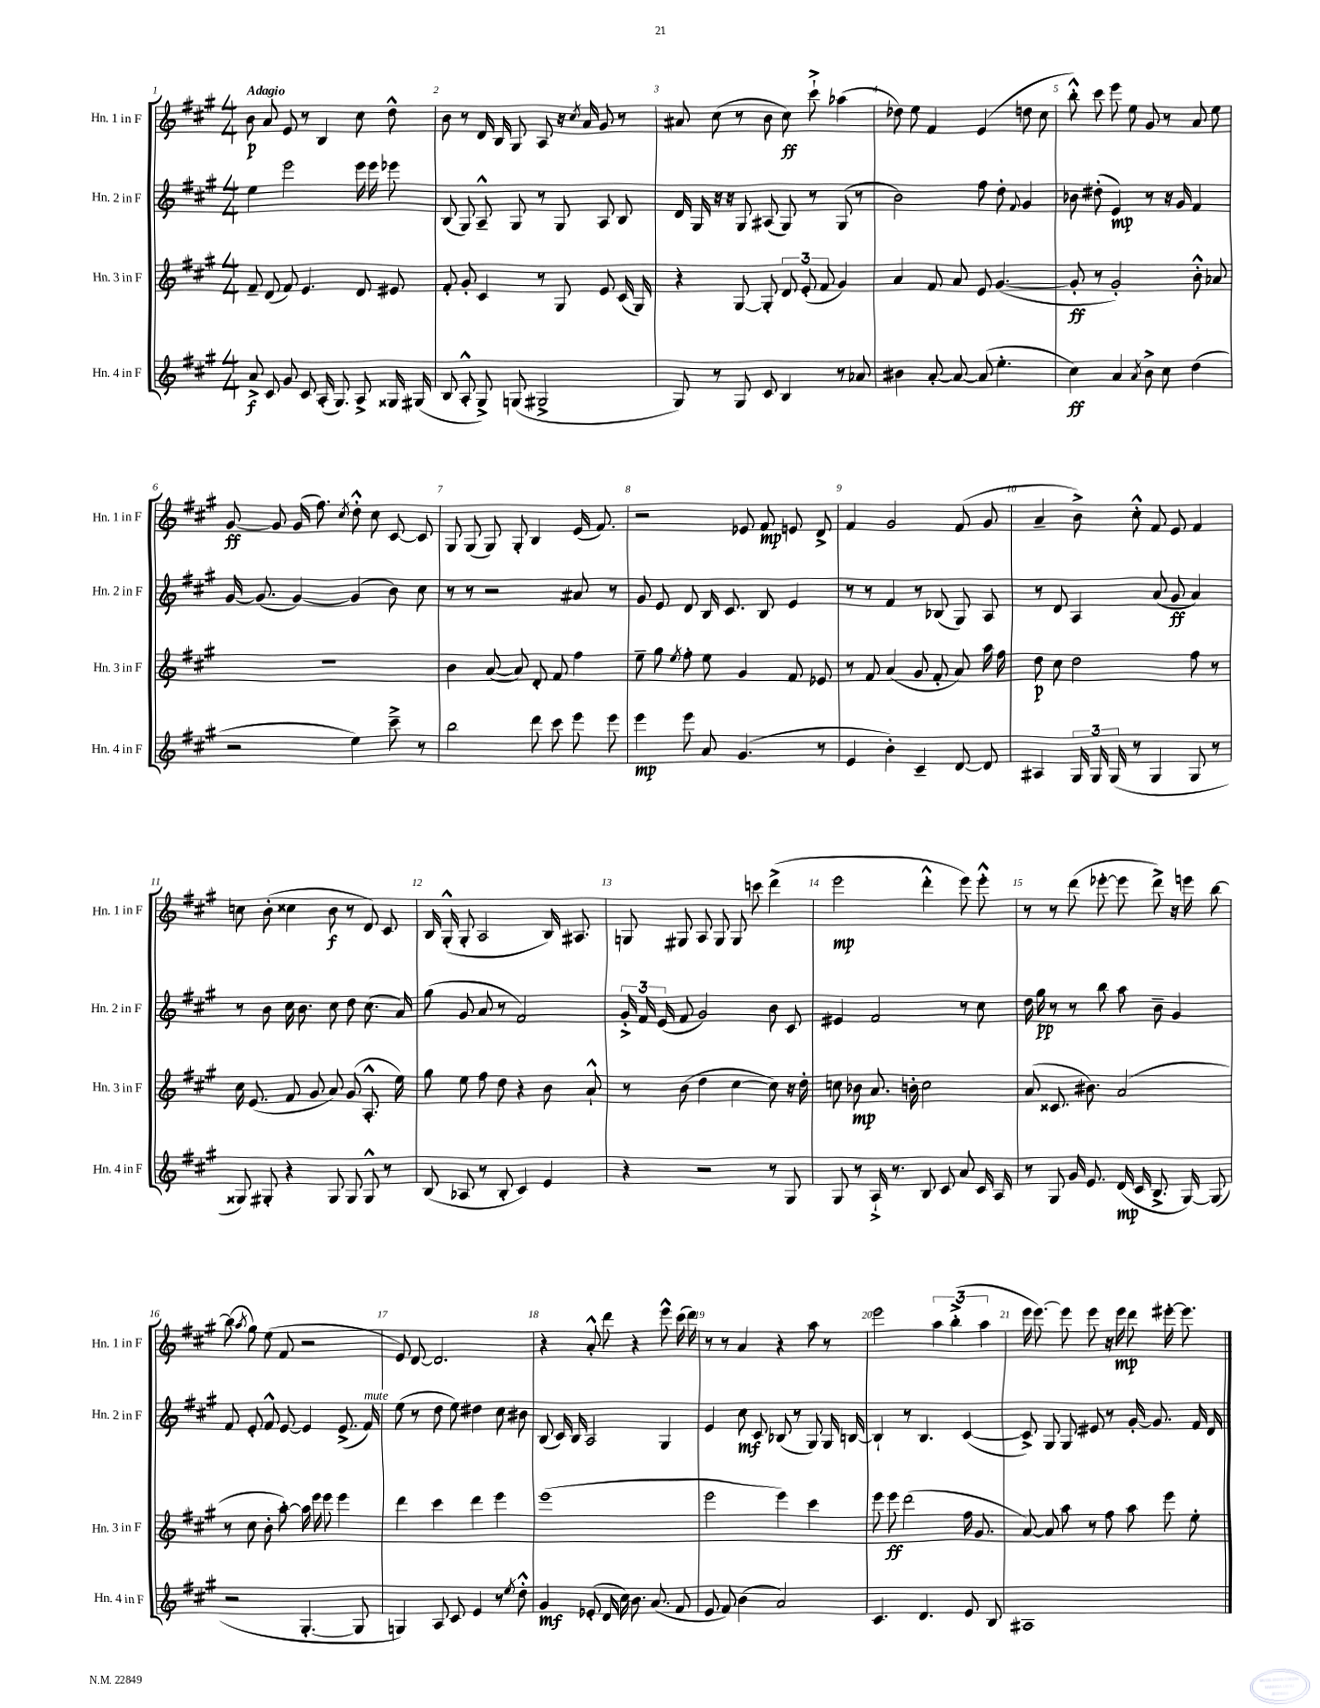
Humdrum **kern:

**kern	**dynam	**kern	**dynam	**kern	**dynam	**kern	**dynam
*part4	*part4	*part3	*part3	*part2	*part2	*part1	*part1
*staff4	*staff4	*staff3	*staff3	*staff2	*staff2	*staff1	*staff1
*I"Hn. 4 in F	*	*I"Hn. 3 in F	*	*I"Hn. 2 in F	*	*I"Hn. 1 in F	*
*I'Hn. 4 in F	*	*I'Hn. 3 in F	*	*I'Hn. 2 in F	*	*I'Hn. 1 in F	*
*clefG2	*	*clefG2	*	*clefG2	*	*clefG2	*
*k[f#c#g#]	*	*k[f#c#g#]	*	*k[f#c#g#]	*	*k[f#c#g#]	*
*M4/4	*	*M4/4	*	*M4/4	*	*M4/4	*
=1	=1	=1	=1	=1	=1	=1	=1
!	!	!	!	!	!	!LO:TX:a:B:t=Adagio	!
8a^/	f	8f#~/	.	4ee\	.	8b\	p
8c#/	.	(8d/	.	.	.	8a/	.
8g#/	.	8f#/)	.	2eee\	.	8e/	.
8c#/	.	4.e/	.	.	.	8r	.
(16A'/	.	.	.	.	.	4B/	.
8.G#/)	.	.	.	.	.	.	.
8A^/	.	8d/	.	16eee\	.	8cc#\	.
.	.	.	.	16eee\	.	.	.
16G##X/	.	8e#X/	.	8eee-X\	.	8dd^^\	.
(16G#X/	.	.	.	.	.	.	.
=2	=2	=2	=2	=2	=2	=2	=2
8B/	.	8f#'/	.	(8B/	.	8b\	.
8A'^^/	.	8g#'/	.	8G#/)	.	8r	.
8G#^/)	.	4c#/	.	8A~^^/	.	16d/	.
.	.	.	.	.	.	16B/	.
(8Gn/	.	.	.	8G#/	.	8G#/	.
2G#X^/	.	8r	.	8r	.	8A/	.
.	.	8G#/	.	8G#/	.	16r	.
.	.	.	.	.	.	8qcc#/	.
.	.	.	.	.	.	16a/	.
.	.	8e/	.	8A/	.	8g#/	.
.	.	(16c#/	.	8B/	.	8r	.
.	.	16G#/)	.	.	.	.	.
=3	=3	=3	=3	=3	=3	=3	=3
8G#/)	.	4r	.	16d/	.	8a#X/	.
.	.	.	.	16G#/	.	.	.
8r	.	.	.	16r	.	(8cc#\	.
.	.	.	.	16r	.	.	.
8G#/	.	[8G#/	.	8G#/	.	8r	.
8c#/	.	8G#'/]	.	(8A#X/	.	8b\	.
4B/	.	12d/	.	8G#/)	.	8cc#\)	ff
.	.	(12e'/	.	.	.	.	.
.	.	.	.	8r	.	8ccc#`^\	.
.	.	12f#/	.	.	.	.	.
8r	.	4g#/)	.	(8G#/	.	(4aa-X\	.
8a-X/	.	.	.	8r	.	.	.
=4	=4	=4	=4	=4	=4	=4	=4
4b#X\	.	4a/	.	2b\)	.	8dd-X\)	.
.	.	.	.	.	.	8ee\	.
[8a'/	.	8f#/	.	.	.	4f#/	.
8a/_	.	8a/	.	.	.	.	.
(8a/]	.	8e/	.	8ff#\	.	(4e/	.
4.ee'\	.	([4.g#/	.	8dd'\	.	.	.
.	.	.	.	8qqf#/	.	.	.
.	.	.	.	4g#/	.	8ddn\	.
.	.	.	.	.	.	8cc#\	.
=5	=5	=5	=5	=5	=5	=5	=5
4cc#\)	ff	8g#'/]	ff	8b-X\	.	8bb'^^\)	.
.	.	8r	.	(8dd#X'\	.	8ccc#\	.
4a/	.	2g#'/)	.	4e/)	mp	8eee\	.
.	.	.	.	.	.	8ee\	.
8qa/	.	.	.	.	.	.	.
8b^\	.	.	.	8r	.	8g#/	.
8cc#\	.	.	.	16r	.	8r	.
.	.	.	.	16g#/	.	.	.
(4dd\	.	8b'^^\	.	4f#/	.	8a/	.
.	.	8a-X/	.	.	.	8ee\	.
!!LO:LB:g=z
=6	=6	=6	=6	=6	=6	=6	=6
2r	.	1r	.	[16g#/	.	[8g#/	ff
.	.	.	.	(8.g#/]	.	.	.
.	.	.	.	.	.	8g#/]	.
.	.	.	.	[4g#/)	.	(16g#/	.
.	.	.	.	.	.	8.ff#\)	.
.	.	.	.	.	.	8qcc#/	.
4ee\)	.	.	.	(4g#/]	.	8dd'^^\	.
.	.	.	.	.	.	8cc#\	.
8ccc#~^\	.	.	.	8b\)	.	[8c#/	.
8r	.	.	.	8cc#\	.	8c#/]	.
=7	=7	=7	=7	=7	=7	=7	=7
2bb\	.	4b\	.	8r	.	8G#/	.
.	.	.	.	8r	.	(8G#/	.
.	.	([8a/	.	2r	.	8G#/)	.
.	.	8a/])	.	.	.	8G#'/	.
8ddd\	.	8d'/	.	.	.	4B/	.
8ccc#\	.	8f#/	.	.	.	.	.
8eee\	.	4ff#\	.	8a#X/	.	(16e/	.
.	.	.	.	.	.	8.f#/)	.
8eee\	.	.	.	8r	.	.	.
=8	=8	=8	=8	=8	=8	=8	=8
4eee\	mp	8ee~\	.	8g#/	.	2r	.
.	.	8gg#\	.	8e/	.	.	.
.	.	8qee/	.	.	.	.	.
8eee\	.	8ff#'\	.	8d/	.	.	.
8a/	.	8ee\	.	16B/	.	.	.
.	.	.	.	8.c#/	.	.	.
(4.g#/	.	4g#/	.	.	.	8e-X/	.
.	.	.	.	8B/	.	8f#/	mp
.	.	8f#/	.	4e/	.	8en/	.
8r	.	8e-X/	.	.	.	8d^/	.
=9	=9	=9	=9	=9	=9	=9	=9
4e/	.	8r	.	8r	.	4f#/	.
.	.	8f#/	.	8r	.	.	.
4b'\)	.	(4a/	.	4f#/	.	2g#/	.
4c#~/	.	8g#/	.	8r	.	.	.
.	.	8f#'/	.	(8B-X/	.	.	.
[8d/	.	8a/)	.	8G#/)	.	(8f#/	.
8d/]	.	16aa\	.	8A/	.	8g#/	.
.	.	16ff#\	.	.	.	.	.
=10	=10	=10	=10	=10	=10	=10	=10
4A#X/	.	8dd\	p	8r	.	4a~/	.
.	.	8cc#\	.	8d/	.	.	.
24G#/	.	2dd\	.	4A/	.	8b^\)	.
24G#/	.	.	.	.	.	.	.
(24G#/	.	.	.	.	.	.	.
8r	.	.	.	.	.	8cc#'^^\	.
4G#/	.	.	.	(8a/	.	8f#/	.
.	.	.	.	8g#/	ff	8e/	.
8G#/	.	8ff#\	.	4a/)	.	4f#/	.
8r	.	8r	.	.	.	.	.
!!LO:LB:g=z
=11	=11	=11	=11	=11	=11	=11	=11
8G##X/)	.	16cc#\	.	8r	.	8ccn\	.
.	.	(8.e/	.	.	.	.	.
8G#X'/	.	.	.	8b\	.	(8b'\	.
4r	.	8f#/	.	16cc#\	.	4cc##X\	.
.	.	.	.	8.b\	.	.	.
.	.	8g#/	.	.	.	.	.
8G#/	.	8a/)	.	8cc#\	.	8b\	f
8G#/	.	(8g#/	.	8dd\	.	8r	.
8G#^^/	.	8.A'^^/	.	(8.cc#\	.	8d/)	.
8r	.	.	.	.	.	8c#/	.
.	.	16ee\)	.	16a/)	.	.	.
=12	=12	=12	=12	=12	=12	=12	=12
(8B/	.	8gg#\	.	(8gg#\	.	16B/	.
.	.	.	.	.	.	(16G#'^^/	.
8A-X/	.	8ee\	.	8g#/	.	8G#'/	.
8r	.	8ff#\	.	8a/	.	2A/	.
8B'/	.	8dd\	.	8r	.	.	.
4c#/)	.	4r	.	2f#/)	.	.	.
4e/	.	8b\	.	.	.	16B/)	.
.	.	.	.	.	.	8.A#X/	.
.	.	8a`^^/	.	.	.	.	.
=13	=13	=13	=13	=13	=13	=13	=13
4r	.	8r	.	24g#'^/	.	8Gn/	.
.	.	.	.	24f#/	.	.	.
.	.	.	.	(24e/	.	.	.
.	.	(8b\	.	8f#/	.	8G#X/	.
2r	.	4dd\	.	2g#/)	.	8A/	.
.	.	.	.	.	.	8G#/	.
.	.	[4cc#\	.	.	.	8G#/	.
.	.	.	.	.	.	8cccn\	.
8r	.	8cc#\])	.	8b\	.	(4ddd^\	.
8G#/	.	16r	.	8c#/	.	.	.
.	.	16dd'\	.	.	.	.	.
=14	=14	=14	=14	=14	=14	=14	=14
8G#/	.	8ccn\	.	4e#X/	.	2eee\	mp
8r	.	8b-X\	mp	.	.	.	.
16A`^/	.	8.a/	.	2f#/	.	.	.
8.r	.	.	.	.	.	.	.
.	.	16bn'\	.	.	.	.	.
8B/	.	2cc\	.	.	.	4ddd'^^\	.
8c#/	.	.	.	.	.	.	.
8a/	.	.	.	8r	.	8eee\)	.
16c#/	.	.	.	8cc#\	.	8eee'^^\	.
16A/	.	.	.	.	.	.	.
=15	=15	=15	=15	=15	=15	=15	=15
8r	.	(8a/	.	16dd\	.	8r	.
.	.	.	.	16gg#\	pp	.	.
8G#/	.	8.c##X/	.	8r	.	8r	.
16g#/	.	.	.	8r	.	(8ddd\	.
8.e/	.	8.b#X\)	.	.	.	.	.
.	.	.	.	8bb\	.	[8eee-X'\	.
(16d/	mp	(2a/	.	8aa\	.	8eee-\]	.
16c#/	.	.	.	.	.	.	.
8.B^/	.	.	.	8b~\	.	8ddd^\)	.
.	.	.	.	4g#/	.	16r	.
[16G#/)	.	.	.	.	.	16eeen\	.
(8G#/]	.	.	.	.	.	[8bb\	.
!!LO:LB:g=z
=16	=16	=16	=16	=16	=16	=16	=16
2r	.	8r	.	8f#/	.	(8bb\]	.
.	.	.	.	.	.	8qaa/	.
.	.	8cc#\	.	8e'/	.	8gg#\)	.
.	.	8b'\	.	8f#^^/	.	(8ee\	.
.	.	[8aa'\)	.	[8e/	.	8f#/	.
[4.G#'/	.	16aa\]	.	4e/]	.	2r	.
.	.	16eee\	.	.	.	.	.
.	.	8eee\	.	.	.	.	.
.	.	4eee\	.	(8.e^/	.	.	.
8G#/]	.	.	.	.	.	.	.
!	!	!	!	!LO:TX:a:i:t=mute	!	!	!
.	.	.	.	16f#/)	.	.	.
=17	=17	=17	=17	=17	=17	=17	=17
4Gn/)	.	4ddd\	.	(8ee\	.	8e/)	.
.	.	.	.	8r	.	[8d/	.
8A/	.	4ccc#\	.	8dd\	.	2.d/]	.
8c#/	.	.	.	8ee\)	.	.	.
4e/	.	4ddd\	.	4dd#X\	.	.	.
8r	.	4eee\	.	8cc#\	.	.	.
8qee/	.	.	.	.	.	.	.
8dd'^^\	.	.	.	8b#X\	.	.	.
=18	=18	=18	=18	=18	=18	=18	=18
4g#/	mf	(1eee	.	(8B/	.	4r	.
.	.	.	.	16c#/)	.	.	.
.	.	.	.	16B/	.	.	.
(8e-X'/	.	.	.	2A/	.	8a'^^/	.
16d/	.	.	.	.	.	8ddd\	.
16cc#\)	.	.	.	.	.	.	.
8.b\	.	.	.	.	.	4r	.
(8.a/	.	.	.	.	.	.	.
.	.	.	.	4G#/	.	8eee^^\	.
8f#/	.	.	.	.	.	(16ccc#\	.
.	.	.	.	.	.	16ddd\)	.
=19	=19	=19	=19	=19	=19	=19	=19
8e/	.	2eee\	.	4e/	.	8r	.
8f#/)	.	.	.	.	.	8r	.
(4b\	.	.	.	8cc#\	mf	4a/	.
.	.	.	.	8c#/	.	.	.
2a/)	.	4eee\)	.	(8B-X/	.	4r	.
.	.	.	.	8r	.	.	.
.	.	4ccc#\	.	8G#/)	.	8aa\	.
.	.	.	.	16G#/	.	8r	.
.	.	.	.	[16Bn/	.	.	.
=20	=20	=20	=20	=20	=20	=20	=20
4.c#/	.	8eee\	.	4B`/]	.	2eee\	.
.	.	8eee\	ff	.	.	.	.
.	.	(2ddd\	.	8r	.	.	.
4.d/	.	.	.	4.B/	.	.	.
.	.	.	.	.	.	6aa\	.
.	.	.	.	.	.	(6bb'^\	.
8e/	.	16ff#\	.	([4c#/	.	.	.
.	.	8.g#/	.	.	.	.	.
.	.	.	.	.	.	6aa\	.
8B/	.	.	.	.	.	.	.
=21	=21	=21	=21	=21	=21	=21	=21
1A#X	.	[8a/)	.	8c#^/])	.	16eee\	.
.	.	.	.	.	.	[8.eee\)	.
.	.	8a/]	.	8G#/	.	.	.
.	.	8aa\	.	8G#/	.	8eee\]	.
.	.	8r	.	8e#X/	.	8eee\	.
.	.	8ff#\	.	8r	.	16r	.
.	.	.	.	.	.	16eee\	mp
.	.	8aa\	.	[16g#'/	.	8ddd\	.
.	.	.	.	8.g#/]	.	.	.
.	.	8eee\	.	.	.	[16eee#X'\	.
.	.	.	.	.	.	8.eee#\]	.
.	.	8ee'\	.	16f#/	.	.	.
.	.	.	.	16d/	.	.	.
==	==	==	==	==	==	==	==
*-	*-	*-	*-	*-	*-	*-	*-
